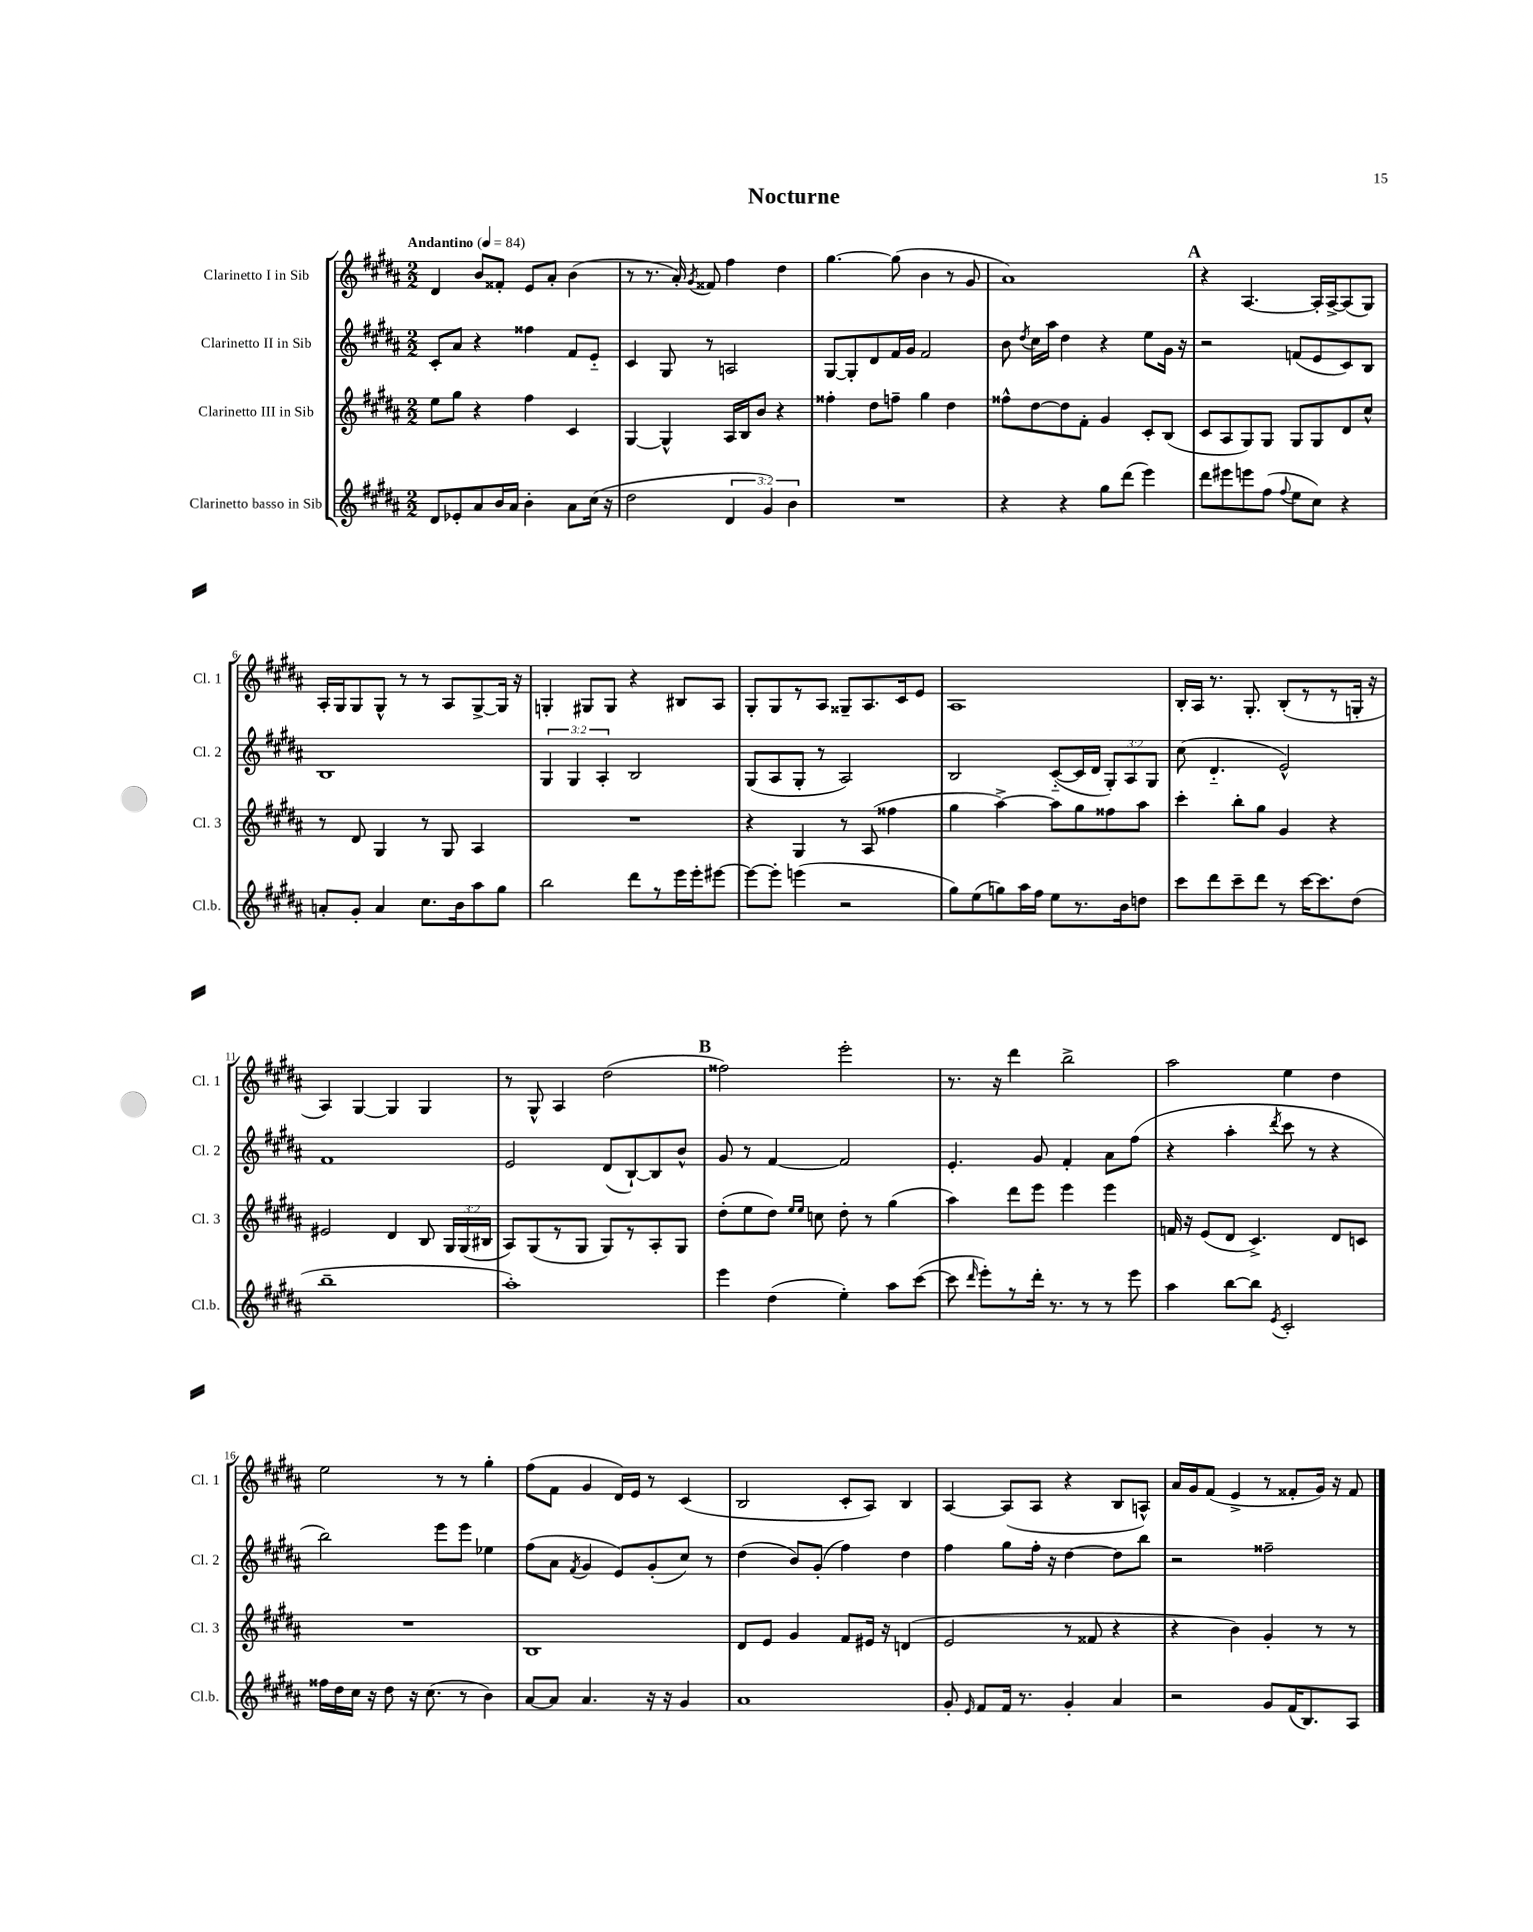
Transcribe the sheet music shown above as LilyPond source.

\header { title = "Nocturne" }
<<
\new StaffGroup <<
\new Staff = "s0" \with { instrumentName = "Clarinetto I in Sib" shortInstrumentName = "Cl. 1" } {
    \clef treble \key b \major \numericTimeSignature \time 2/2 \tempo "Andantino" 4 = 84
    \autoBeamOff dis'4 b'8[ fisis'8]-. e'8[ ais'8]-. b'4( |
    r8 r8. ais'16-.) \acciaccatura { gis'8 } fisis'8 fis''4 dis''4 |
    gis''4.~ gis''8( b'4 r8 gis'8 |
    ais'1) |
    \mark \markup { \bold "A" } r4 ais4.~ ais16[-. ais16~-> ais8( gis8]) |
    ais16[-. gis16 gis8 gis8]-^ r8 r8 ais8[ gis8~-> gis16] r16 |
    g4-. gis8[ gis8] r4 bis8[ ais8] |
    gis8[-. gis8 r8 ais8] gisis8[-- ais8. cis'16 e'8] |
    ais1 |
    b16[-. ais16] r8. gis8.-. b8[-.( r8 r8 g16]-. r16 |
    ais4) gis4~ gis4 gis4 |
    r8 gis8-^ ais4 dis''2( |
    \mark \markup { \bold "B" } fisis''2) e'''2-. |
    r8. r16 dis'''4 b''2-> |
    ais''2 e''4 dis''4 |
    e''2 r8 r8 gis''4-. |
    fis''8[( fis'8] gis'4 dis'16[) e'16] r8 cis'4( |
    b2 cis'8[-. ais8]) b4 |
    ais4~ ais8[( ais8] r4 b8[ a8]-^) |
    ais'16[ gis'16 fis'8]( e'4-> r8 fisis'8[-. gis'16]) r16 fisis'8 \bar "|." |
}
\new Staff = "s1" \with { instrumentName = "Clarinetto II in Sib" shortInstrumentName = "Cl. 2" } {
    \clef treble \key b \major \numericTimeSignature \time 2/2 \override Staff.TupletNumber.text = #tuplet-number::calc-fraction-text
    \autoBeamOff cis'8[-. ais'8] r4 fisis''4 fis'8[ e'8]-_ |
    cis'4 gis8 r8 a2 |
    gis8[~ gis8-. dis'8 fis'16 gis'16] fis'2 |
    b'8 \acciaccatura { dis''8 } cis''16[ ais''16] dis''4 r4 e''8[ gis'16] r16 |
    \mark \markup { \bold "A" } r2 f'8[( e'8 cis'8) b8] |
    b1 |
    \tuplet 3/2 { gis4 gis4 ais4-. } b2 |
    gis8[( ais8 gis8]-. r8 ais2) |
    b2 cis'8[~-_( cis'16 dis'16] \tuplet 3/2 { gis8[-.) ais8 gis8] } |
    cis''8( dis'4.-_ e'2-^) |
    fis'1 |
    e'2 dis'8[( b8~-!) b8 b'8]-^ |
    \mark \markup { \bold "B" } gis'8 r8 fis'4~ fis'2 |
    e'4.-. gis'8 fis'4-. ais'8[ fis''8]( |
    r4 ais''4-. \acciaccatura { dis'''8 } cis'''8 r8 r4 |
    b''2) e'''8[ e'''8] ees''4 |
    fis''8[( ais'8] \acciaccatura { fis'8 } gis'4 e'8[) gis'8-.( cis''8]) r8 |
    dis''4( b'8[) gis'8]-.( fis''4) dis''4 |
    fis''4 gis''8[ fis''16]-. r16 dis''4~ dis''8[ b''8] |
    r2 fisis''2-- \bar "|." |
}
\new Staff = "s2" \with { instrumentName = "Clarinetto III in Sib" shortInstrumentName = "Cl. 3" } {
    \clef treble \key b \major \numericTimeSignature \time 2/2 \override Staff.TupletNumber.text = #tuplet-number::calc-fraction-text
    \autoBeamOff e''8[ gis''8] r4 fis''4 cis'4 |
    gis4~ gis4-^ ais16[ b16 b'8] r4 |
    fisis''4-. dis''8[ f''8]-- gis''4 dis''4 |
    fisis''8[-^ dis''8~ dis''8 fis'8]-. gis'4 cis'8[-. b8]( |
    \mark \markup { \bold "A" } cis'8[ ais8 gis8) gis8] gis8[ gis8 dis'8 cis''8]-^ |
    r8 dis'8 gis4 r8 gis8 ais4 |
    R1 |
    r4 gis4 r8 ais8( fisis''4 |
    gis''4 ais''4~->) ais''8[ gis''8 fisis''8 ais''8] |
    cis'''4-. b''8[-. gis''8] gis'4 r4 |
    eis'2 dis'4 b8 \tuplet 3/2 { gis16[ gis16( bis16] } |
    ais8[) gis8( r8 gis8] gis8[) r8 ais8-. gis8] |
    \mark \markup { \bold "B" } dis''8[-.( e''8 dis''8]) \grace { e''16[ e''16] } c''8 dis''8-. r8 gis''4( |
    ais''4) dis'''8[ e'''8] e'''4 e'''4 |
    f'16 r16 e'8[( dis'8] cis'4.->) dis'8[ c'8] |
    R1 |
    b1 |
    dis'8[ e'8] gis'4 fis'8[ eis'16] r16 d'4( |
    e'2 r8 fisis'8 r4 |
    r4 b'4) gis'4-. r8 r8 \bar "|." |
}
\new Staff = "s3" \with { instrumentName = "Clarinetto basso in Sib" shortInstrumentName = "Cl.b." } {
    \clef treble \key b \major \numericTimeSignature \time 2/2 \override Staff.TupletNumber.text = #tuplet-number::calc-fraction-text
    \autoBeamOff dis'8[ ees'8-. ais'8 b'16 ais'16] b'4-. ais'8[ cis''16]( r16 |
    dis''2 \tuplet 3/2 { dis'4 gis'4) b'4 } |
    R1 |
    r4 r4 gis''8[ dis'''8]( e'''4) |
    \mark \markup { \bold "A" } dis'''8[ eis'''8 e'''8 fis''8]( \appoggiatura { fis''8 } e''8[ cis''8]) r4 |
    a'8[-. gis'8]-. a'4 cis''8.[ b'16 ais''8 gis''8] |
    b''2 dis'''8[ r8 e'''16 e'''16-. eis'''8]~ |
    eis'''8[~ eis'''8]-. e'''4( r2 |
    gis''8[) e''8( g''8) ais''16 fis''16] e''8[ r8. b'16 d''8] |
    cis'''8[ dis'''8 cis'''8-- dis'''8] r8 cis'''16[~ cis'''8. dis''8]( |
    b''1-- |
    ais''1-.) |
    \mark \markup { \bold "B" } e'''4 dis''4( e''4-.) ais''8[ cis'''8]~( |
    cis'''8 \grace { dis'''16 } e'''8[-.) r8 dis'''16]-. r8. r8 r8 e'''8 |
    ais''4 b''8[~ b''8] \acciaccatura { e'8 } cis'2-. |
    fisis''16[ dis''16 cis''16] r16 dis''8 r16 cis''8.( r8 b'4) |
    ais'8[~ ais'8] ais'4. r16 r16 gis'4 |
    ais'1 |
    gis'8-. \grace { e'16 } fis'8[ fis'16] r8. gis'4-. ais'4 |
    r2 gis'8[ fis'16( b8.) ais8] \bar "|." |
}
>>
>>
